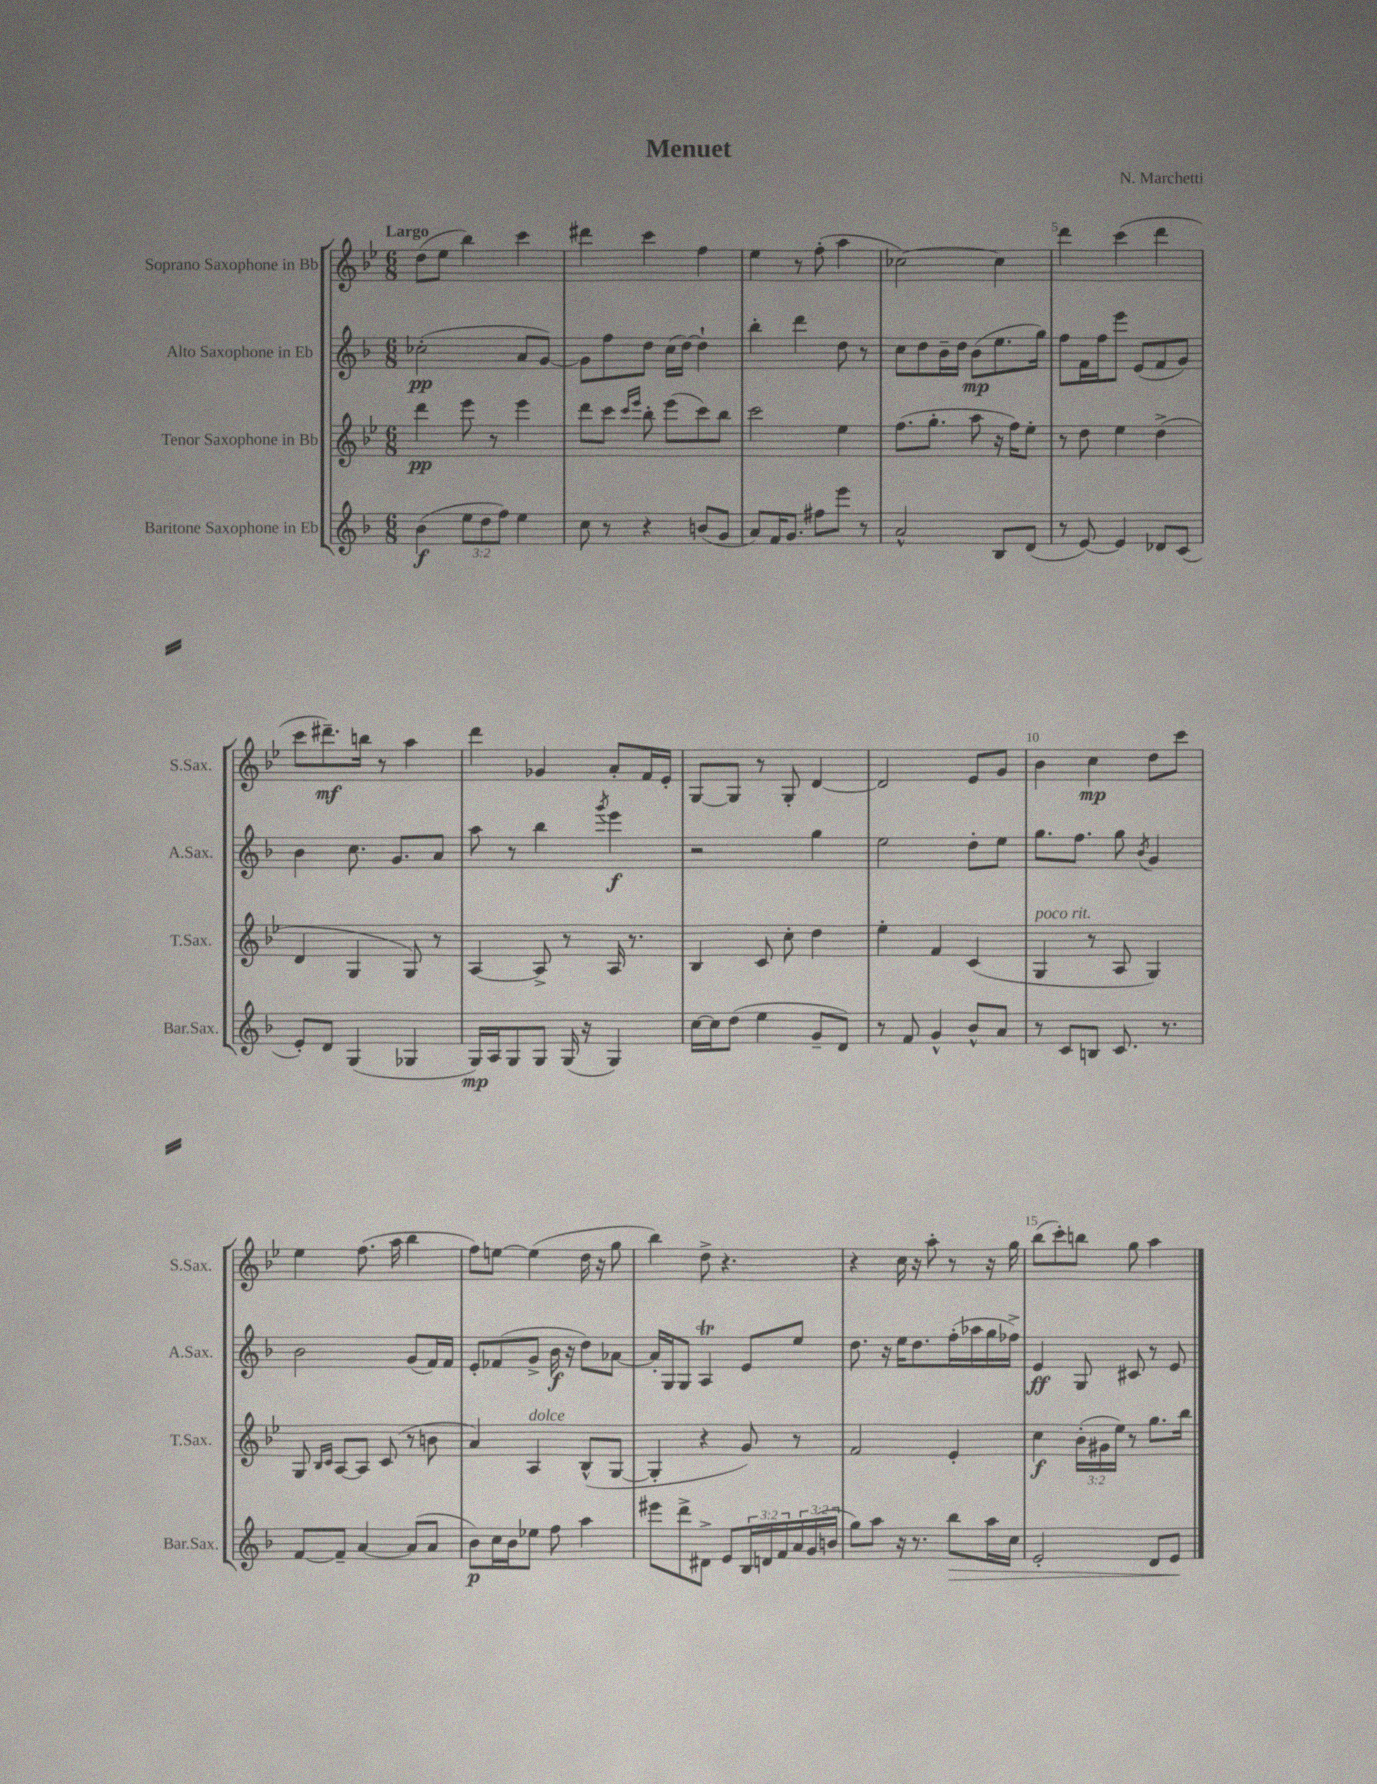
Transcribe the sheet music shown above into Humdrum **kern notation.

**kern	**dynam	**kern	**dynam	**kern	**dynam	**kern	**dynam
*part4	*part4	*part3	*part3	*part2	*part2	*part1	*part1
*staff4	*staff4	*staff3	*staff3	*staff2	*staff2	*staff1	*staff1
*I"Baritone Saxophone in Eb	*	*I"Tenor Saxophone in Bb	*	*I"Alto Saxophone in Eb	*	*I"Soprano Saxophone in Bb	*
*I'Bar.Sax.	*	*I'T.Sax.	*	*I'A.Sax.	*	*I'S.Sax.	*
*clefG2	*	*clefG2	*	*clefG2	*	*clefG2	*
*k[b-]	*	*k[b-e-]	*	*k[b-]	*	*k[b-e-]	*
*M6/8	*	*M6/8	*	*M6/8	*	*M6/8	*
=1	=1	=1	=1	=1	=1	=1	=1
!	!	!	!	!	!	!LO:TX:a:B:t=Largo	!
(4b-\	f	4ddd\	pp	(2cc-X'\	pp	(8dd\L	.
.	.	.	.	.	.	8ee-\J	.
12ee\L	.	8eee-\	.	.	.	4bb-\)	.
12dd\	.	.	.	.	.	.	.
.	.	8r	.	.	.	.	.
12ff\J)	.	.	.	.	.	.	.
4ee\	.	4eee-\	.	8a/L	.	4ccc\	.
.	.	.	.	[8g/J)	.	.	.
=2	=2	=2	=2	=2	=2	=2	=2
8cc\	.	8ddd\L	.	8g\L]	.	4ddd#X\	.
8r	.	8ccc\J	.	8ff\	.	.	.
.	.	16qqccc/LL	.	.	.	.	.
.	.	16qqeee-/JJ	.	.	.	.	.
4r	.	8bb-'\	.	8dd\J	.	4ccc\	.
.	.	(8eee-\L	.	(16cc\LL	.	.	.
.	.	.	.	[16dd\JJ)	.	.	.
(8bn/L	.	8ccc\)	.	4dd`\]	.	4ff\	.
8g/J	.	8bb-\J	.	.	.	.	.
=3	=3	=3	=3	=3	=3	=3	=3
8a/L)	.	2ccc\	.	4bb-'\	.	4ee-\	.
16f/K	.	.	.	.	.	.	.
8.g/J	.	.	.	.	.	.	.
.	.	.	.	4ddd\	.	8r	.
8ff#X\L	.	.	.	.	.	(8ff'\	.
8eee\J	.	4ee-\	.	8dd\	.	4aa\	.
8r	.	.	.	8r	.	.	.
=4	=4	=4	=4	=4	=4	=4	=4
2a^^/	.	(8.ff\L	.	8cc\L	.	[2cc-X\)	.
.	.	.	.	8dd\	.	.	.
.	.	8.gg'\J	.	.	.	.	.
.	.	.	.	16b-~\L	.	.	.
.	.	.	.	16dd\JJ	.	.	.
.	.	8aa\	.	(8b-\L	mp	.	.
8B-/L	.	16r	.	8.ee\	.	4cc-\]	.
.	.	16ff\KL)	.	.	.	.	.
(8d/J	.	8ee-'\J	.	.	.	.	.
.	.	.	.	16gg\Jk)	.	.	.
=5	=5	=5	=5	=5	=5	=5	=5
8r	.	8r	.	8ff\L	.	4ddd\	.
[8e/)	.	8dd\	.	16f\L	.	.	.
.	.	.	.	16ff\J	.	.	.
4e/]	.	4ee-\	.	8eee\J	.	(4ccc\	.
.	.	.	.	(8e/L	.	.	.
8d-X/L	.	(4dd^\	.	8f/	.	4ddd\	.
(8c/J	.	.	.	8g/J)	.	.	.
!!LO:LB:g=z
=6	=6	=6	=6	=6	=6	=6	=6
8e'/L)	.	4d/	.	4b-\	.	8ccc\L	.
8d/J	.	.	.	.	.	8.ddd#X~\)	mf
(4G/	.	4G/	.	8.cc\	.	.	.
.	.	.	.	.	.	16bbn\Jk	.
.	.	.	.	.	.	8r	.
.	.	.	.	8.g/L	.	.	.
4G-X/	.	8G/)	.	.	.	4aa\	.
.	.	8r	.	8a/J	.	.	.
=7	=7	=7	=7	=7	=7	=7	=7
16G/LL)	mp	[4A/	.	8aa\	.	4ddd\	.
16A/J	.	.	.	.	.	.	.
8G/	.	.	.	8r	.	.	.
8G/J	.	8A^/]	.	4bb-\	.	4g-X/	.
(16G/	.	8r	.	.	.	.	.
16r	.	.	.	.	.	.	.
.	.	.	.	8qggg/	.	.	.
4G/)	.	16A/	.	4eee\	f	8a'/L	.
.	.	8.r	.	.	.	.	.
.	.	.	.	.	.	16f/L	.
.	.	.	.	.	.	16e-'/JJ	.
=8	=8	=8	=8	=8	=8	=8	=8
[16cc\LL	.	4B-/	.	2r	.	[8G/L	.
16cc\J]	.	.	.	.	.	.	.
(8dd\J	.	.	.	.	.	8G/J]	.
4ee\	.	8c/	.	.	.	8r	.
.	.	8cc'\	.	.	.	8G'/	.
8g~/L	.	4dd\	.	4gg\	.	[4d/	.
8d/J)	.	.	.	.	.	.	.
=9	=9	=9	=9	=9	=9	=9	=9
8r	.	4ee-'\	.	2ee\	.	2d/]	.
8f/	.	.	.	.	.	.	.
4g^^/	.	4f/	.	.	.	.	.
8b-^^/L	.	(4c/	.	8dd'\L	.	8e-/L	.
8a/J	.	.	.	8ee\J	.	8g/J	.
=10	=10	=10	=10	=10	=10	=10	=10
!	!	!LO:TX:a:i:t=poco rit.	!	!	!	!	!
8r	.	4G/	.	8.gg\L	.	4b-\	.
8c/L	.	.	.	.	.	.	.
.	.	.	.	8.ff\J	.	.	.
8Bn/J	.	8r	.	.	.	4cc\	mp
8.c/	.	8A/	.	8gg\	.	.	.
.	.	.	.	8qb-/	.	.	.
.	.	4G/)	.	4g/	.	8dd\L	.
8.r	.	.	.	.	.	.	.
.	.	.	.	.	.	8ccc\J	.
!!LO:LB:g=z
=11	=11	=11	=11	=11	=11	=11	=11
[8f/L	.	8G/	.	2b-\	.	4ee-\	.
.	.	16qqB-/LL	.	.	.	.	.
.	.	16qqc/JJ	.	.	.	.	.
8f~/J]	.	[8A/L	.	.	.	.	.
[4a/	.	8A/J]	.	.	.	(8.ff\	.
.	.	(8c/	.	.	.	.	.
.	.	.	.	.	.	16aa\	.
(8a/L]	.	8r	.	(8g/L	.	4bb-\	.
8a/J	.	8bn\	.	16f/L)	.	.	.
.	.	.	.	16f/JJ	.	.	.
=12	=12	=12	=12	=12	=12	=12	=12
8b-\L)	p	4a/)	.	8e'/L	.	8ff\L)	.
16cc\L	.	.	.	(8f-X/	.	[8een\J	.
16b-\J	.	.	.	.	.	.	.
!	!	!LO:TX:a:i:t=dolce	!	!	!	!	!
8ee-X\J	.	4A/	.	8g^/J	.	(4ee\]	.
8ff\	.	.	.	16b-\	f	.	.
.	.	.	.	16r	.	.	.
4aa\	.	(8B-^^/L	.	8dd\L)	.	16dd\	.
.	.	.	.	.	.	16r	.
.	.	[8G/J	.	[8a-X\J	.	8gg\	.
=13	=13	=13	=13	=13	=13	=13	=13
8eee#X\L	.	4G'/]	.	16a-'/LL]	.	4bb-\)	.
.	.	.	.	16G/J	.	.	.
8ddd^\	.	.	.	8G/J	.	.	.
8d#X^\J	.	4r	.	4At/	.	8dd^\	.
8e/L	.	.	.	.	.	4.r	.
24B-/L	.	8g/)	.	8e/L	.	.	.
24dn/	.	.	.	.	.	.	.
24f/	.	.	.	.	.	.	.
24a/	.	8r	.	8ee/J	.	.	.
(24g/	.	.	.	.	.	.	.
24bn/JJ	.	.	.	.	.	.	.
=14	=14	=14	=14	=14	=14	=14	=14
8gg\L)	.	2f/	.	8.dd\	.	4r	.
8aa\J	.	.	.	.	.	.	.
.	.	.	.	16r	.	.	.
16r	.	.	.	16ee\KL	.	16cc\	.
8.r	.	.	.	8.dd\	.	16r	.
.	.	.	.	.	.	8aa'\	.
!	!LO:HP:b	!	!	!	!	!	!
8bb-\L	>	4e-'/	.	(16ff'\L	.	8r	.
.	.	.	.	16aa-X\	.	.	.
16aa\L	.	.	.	16gg\	.	16r	.
16cc\JJ	.	.	.	16ff-X^\JJ)	.	16gg\	.
=15	=15	=15	=15	=15	=15	=15	=15
2e'/	.	4cc\	f	4e/	ff	(8bb-\L	.
.	.	.	.	.	.	8ccc'\)	.
.	.	(24b-'\LL	.	8G/	.	8bbn\J	.
.	.	24g#X\	.	.	.	.	.
.	.	24ee-\JJ)	.	.	.	.	.
.	.	8r	.	8c#X/	.	8gg\	.
8d/L	.	8.gg\L	.	8r	.	4aa\	.
8e/J	.	.	.	8e/	.	.	.
.	.	16bb-\Jk	.	.	.	.	.
.	]	.	.	.	.	.	.
==	==	==	==	==	==	==	==
*-	*-	*-	*-	*-	*-	*-	*-
